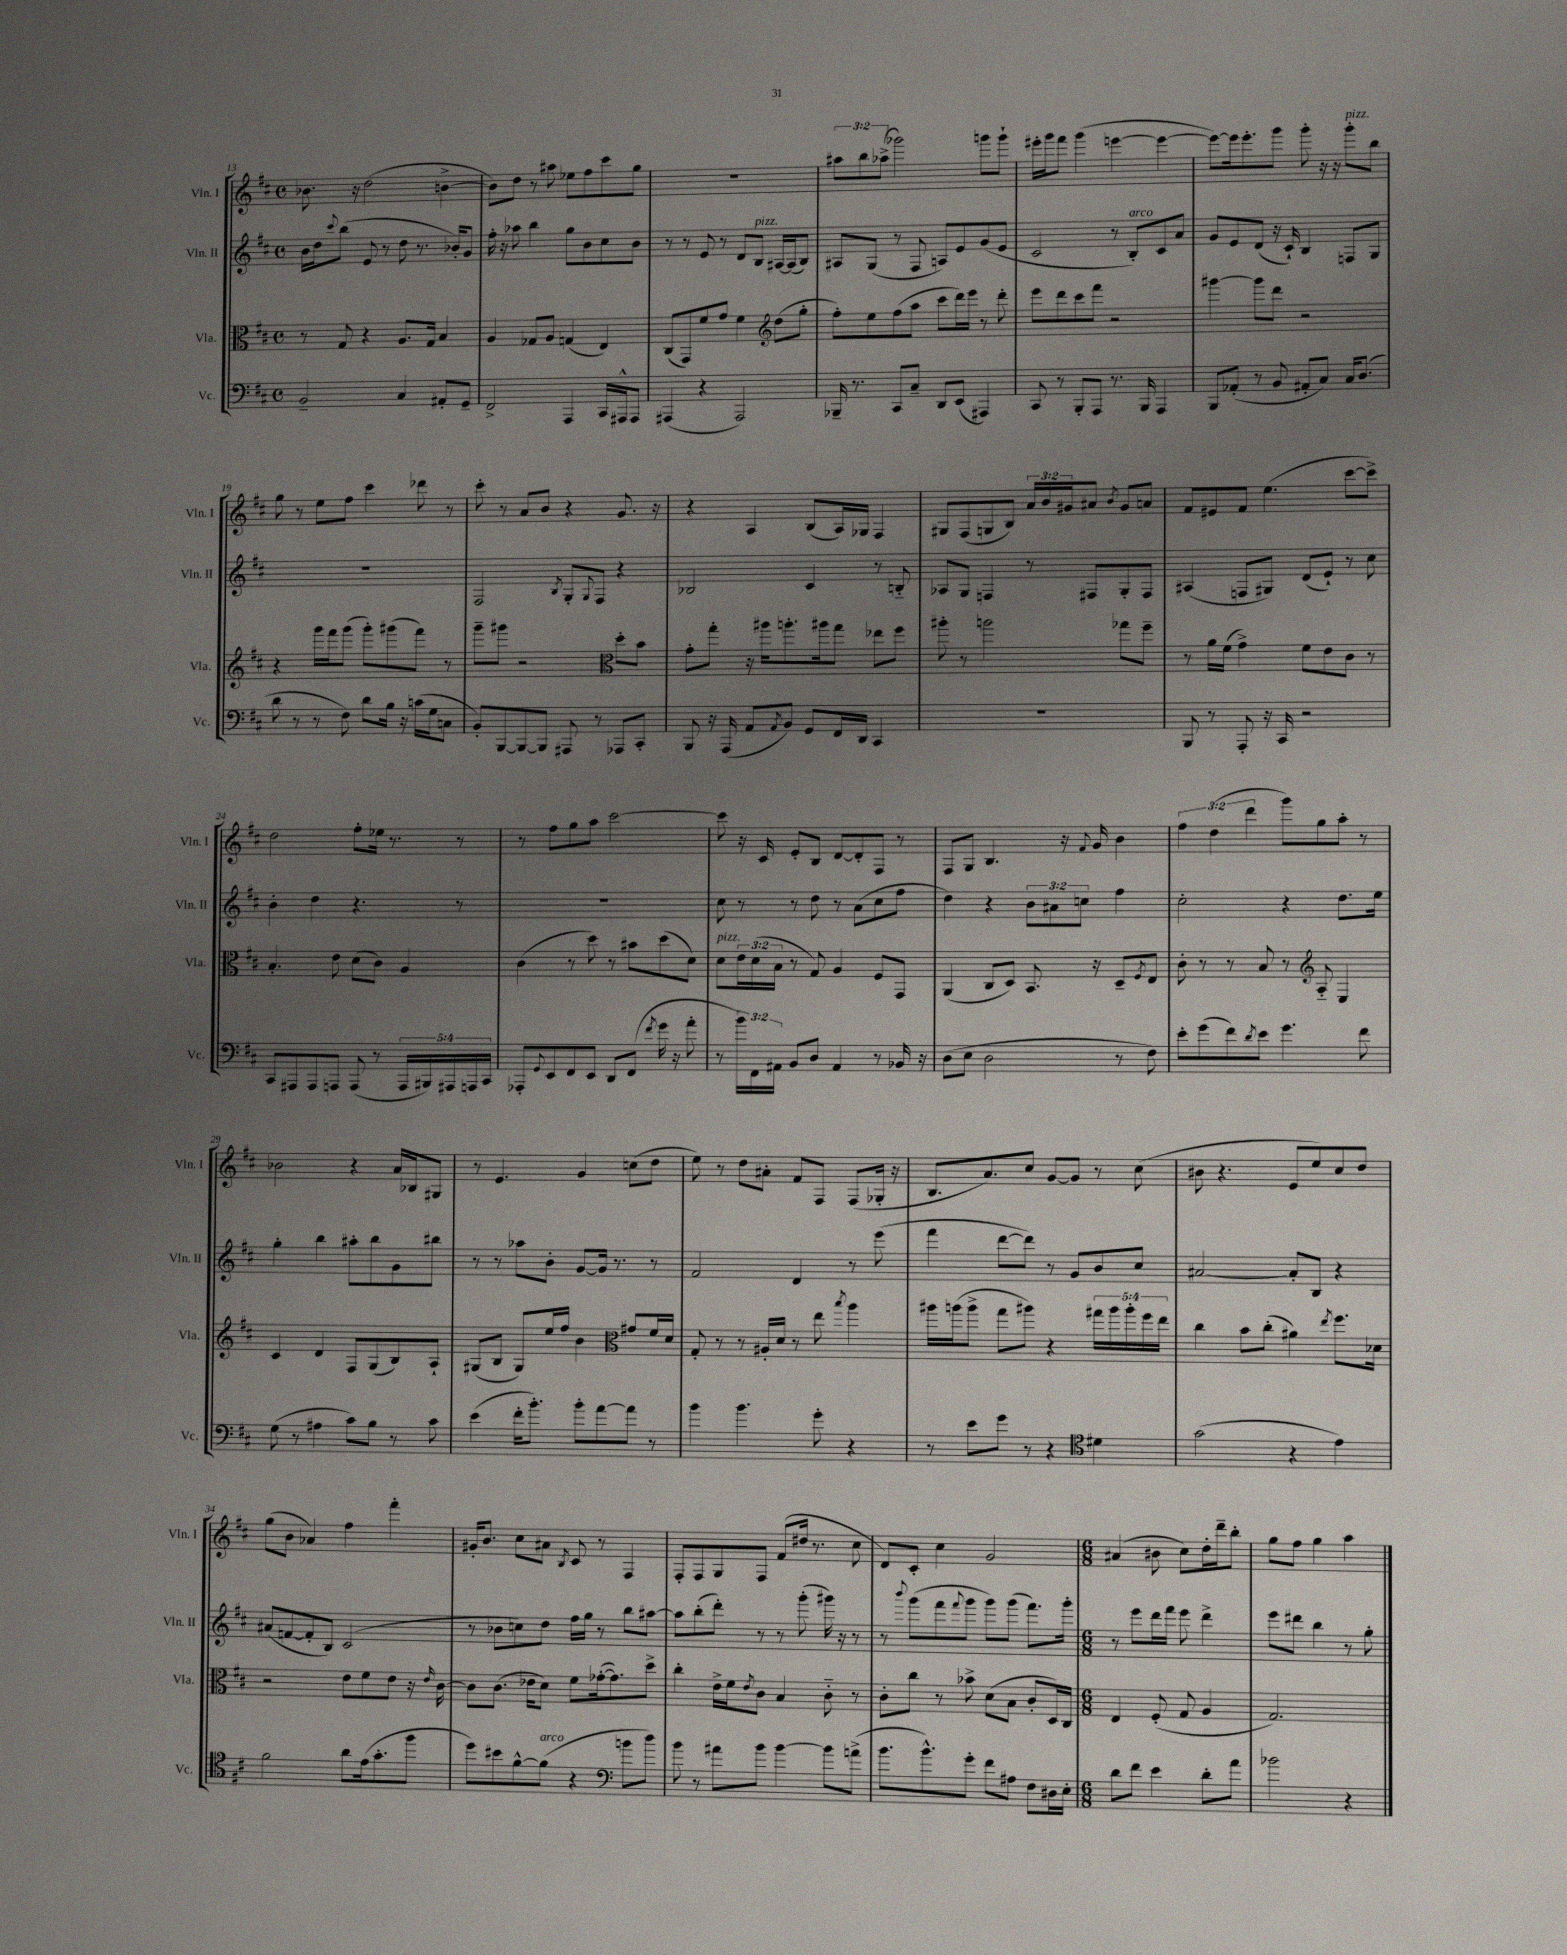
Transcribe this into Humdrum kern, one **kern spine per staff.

**kern	**kern	**kern	**kern
*staff4	*staff3	*staff2	*staff1
*clefF4	*clefC3	*clefG2	*clefG2
*k[f#c#]	*k[f#c#]	*k[f#c#]	*k[f#c#]
*M4/4	*M4/4	*M4/4	*M4/4
*met(c)	*met(c)	*met(c)	*met(c)
2BB~/	8r	16b\LL	8.b-\
.	.	16dd\J	.
.	.	8qqccc#/	.
.	8G/	(8bb\J	.
.	.	.	16r
.	4r	8e/	(2dd\
.	.	8r	.
4C#/	8.A/L	8dd\	.
.	.	8.r	.
.	16G/Jk	.	.
8AA#'/L	4B/	.	[4b^\
.	.	16b-'/LK)	.
8GG~/J	.	8g/J	.
=	=	=	=
2FF#^/	4A/	16ff#'\	8b\]L)
.	.	16r	.
.	.	8aa-\	8dd\J
.	8G-/L	4bb\	8r
.	8A/J	.	8aa#\
4AAA/	(4G/	8gg\L	8ee-\L
.	.	8b\	8ff#\
16CC#/LL	4E/)	8cc#\	8ccc#\
16AAA#^^/J	.	.	.
8AAA#/J	.	8b\J	8gg\J
=	=	=	=
(4AAA#/	(8C#/L	8r	1r
.	8GG/)	8r	.
4r	8f#/	8e/	.
.	8g/J	8r	.
2AAA#/)	4f#\	8d/L	.
.	.	8B/J	.
*	*clefG2	*	*
.	(8dd\L	[16A#/LL	.
.	.	(16A#/]J	.
.	8gg'\J	8B/J)	.
=	=	=	=
16BBB-~/	8ff#'\L)	8A#/L	12aa#\L
8.r	.	.	.
.	.	.	12bb\
.	8ee\	(8G/J	.
.	.	.	(12aa-^\J
8CC#/L	(8ff#\	8r	2ggg-\)
8C#~/J	8aa\J	8F#/	.
8DD/L	8ccc#\L	8A/L)	.
(8EE/J	16ddd\L)	8e/	.
.	16eee\JJ	.	.
4AAA#/)	8r	(8g/	8ggg\L
.	8ddd'\	8e/J	8ggg`\J
=	=	=	=
8CC#/	8eee\L	2c#/	16eee#'\LL
.	.	.	16ggg\J
8r	8ddd\	.	8fff#\J
8BBB'/L	8ccc#\	.	(4ggg\
8AAA/J	8fff#\J	.	.
8.r	2r	8r	[4eee\
.	.	8B'/L)	.
16BBB/	.	.	.
4AAA/	.	8c#/	4eee\_
.	.	8a/J	.
=	=	=	=
8BBB/L	[4ggg#\	8g/L	8eee\_L)
(8AA-'/J	.	8e/	16eee\]k
.	.	.	8.eee'\
8r	8ggg#\]L	(8d/J	.
8BB/	8ddd\J	16r	8ggg\J
.	.	16c#`/)	.
8AA#'/L	2r	4B/	8ggg'\
8C#/J)	.	.	16r
.	.	.	16r
16C#/LK	.	8F/L	8ggg'\L
(8.D/J	.	.	.
.	.	8G/J	8bb\J
=	=	=	=
8d\	4r	1r	8gg\
8r	.	.	8r
8r	16ggg\LL	.	8ee\L
.	16fff#\J	.	.
8F#\)	(8ggg\J	.	8ff#\J
8d\L	8ggg'\L)	.	4ccc#\
16B\Jk	(8ggg#\	.	.
16r	.	.	.
(16c\LL	8fff#\J)	.	8ddd-\
16G\J	.	.	.
8C\J	8r	.	8r
=	=	=	=
8BB'/L)	8ggg~\L	2F#/	8ccc#'\
[8BBB/	8ggg#\J	.	8r
8BBB/_	2r	.	8a/L
8BBB/]J	.	.	8b/J
.	.	8qB/	.
8AAA#/	.	8G'/L	4r
.	.	8qqG/	.
8r	.	8F#/J	.
*	*clefC3	*	*
8AAA-/L	8dd'\L	4r	8.g/
8CC#'/J	8b\J	.	.
.	.	.	16r
=	=	=	=
8BBB/	8g'\L	2B-/	4r
16r	8gg'\J	.	.
(16AAA/	.	.	.
8AA/L	16r	.	4A/
.	16aa#\LK	.	.
8qAA/	.	.	.
8BB/J)	8.aa'\	.	.
8GG/L	.	4c#/	(8B/L
.	16aa#\k	.	.
16FF#/L	8gg\J	.	16A/L)
16DD/JJ	.	.	16G-/JJ
4CC#/	8ee-\L	8r	4F#/
.	8ff#\J	8B'~/	.
=	=	=	=
1r	8aa#'\	8A-/L	8G#/L
.	8r	8G/J	(8F#/
.	2aa\	4F/	8G/
.	.	.	8B/J)
.	.	8r	24a/LL
.	.	.	24b/
.	.	.	24g#/J
.	.	8F#/L	8a#/J
.	.	.	8qb/
.	8gg-\L	8G'/	8g#/L
.	8ff#~\J	8F#/J	8a/J
=	=	=	=
8BBB/	8r	(4A#/	8f#/L
8r	16a\LL	.	8e#/
.	(16f#\JJ	.	.
8AAA'/	4g^\)	8F/L	8f#/J
16r	.	8G#/J)	(4.ee\
16CC#/	.	.	.
2r	8f#\L	(8d/L	.
.	8e\	8e`/J)	.
.	8c#\J	8r	[8ccc#\L
.	8r	8cc#\	8ccc#^\]J)
=	=	=	=
8CC#/L	4.B'/	4b'\	2dd\
8AAA#/	.	.	.
8AAA#/	.	4dd\	.
8AAA/J	8e\	.	.
(8AAA/	(8d\L	4.r	8ff#'\L
8r	8c#\J)	.	16ee-\Jk
.	.	.	8.r
20AAA/LL	4A/	.	.
20BBB#/)	.	.	.
20AAA#/	.	.	.
.	.	8r	8r
20AAA/	.	.	.
20CC#/JJ	.	.	.
=	=	=	=
8AAA-'/L	(4c#\	1r	8r
8qqGG/	.	.	.
8EE/	.	.	8ff#\L
8FF#/	8r	.	8gg\
8EE/J	8dd\)	.	8aa\J
8DD/L	8r	.	[2ccc#\
(8FF#/J	8b#\L	.	.
8qf#/	.	.	.
16g\	(8dd\	.	.
16r	.	.	.
8a'\	8d\J)	.	.
=	=	=	=
8r	8d\L	8cc#\	8ccc#\]
24b\LL)	24e\L	8r	16r
24FF#\	(24d\	.	.
.	.	.	16c#/
24AA#\JJ	24B\JJ	.	.
8BB/L	8r	8r	8e'/L
8D/J	8G/)	8dd\	8B/J
4AA#/	4A/	8r	[8d/L
.	.	(8a\L	8d'/]
8r	8F#/L	8cc#\	8F#/J
16BB-/	8GG/J	8ff#\J	8r
16r	.	.	.
=	=	=	=
(8D\L	(4AA/	4dd\)	8F#/L
8E\J	.	.	8G/J
2D\	8C#/L	4r	4.B/
.	8D/J)	.	.
.	8.BB/	12b\L	.
.	.	12a#\	.
.	.	.	16r
.	.	12cc\J	.
.	.	.	8qqf#/
.	16r	.	16g/
8r	8D~/L	4ff#\	4b\
.	8qF#/	.	.
8F#\)	8E/J	.	.
=	=	=	=
8e'\L	8c#'\	2cc#'\	6ff#\
(8g\	8r	.	.
.	.	.	(6dd\
8f#\)	8r	.	.
.	.	.	6ddd\
8qd/	.	.	.
8e\J	8B/	.	.
4.g\	8r	4r	8ggg\L)
.	8A'~/	.	8gg\
.	4E/	8.dd\L	8aa'\J
8f#\	.	.	8r
.	.	16ee\Jk	.
=	=	=	=
*	*clefG2	*	*
(8G\	4c#/	4gg'\	2b-\
8r	.	.	.
4A#\	4d/	4bb\	.
8c#\L)	8F#/L	8aa#'\L	4r
8B\J	(8G/	8bb\	.
8r	8B/)	8g\	16a/LL
.	.	.	16B-/J
8c#\	8A`/J	8bb#\J	8G#/J
=	=	=	=
(4e\	(8G#/L	8r	8r
.	8B/J	8r	4.e/
16f#'\LK	8G#/L)	8aa-\L	.
8.b'\J)	.	.	.
.	16ee/L	8b'\J	.
.	16ff#/JJ	.	.
8b'\L	4b\	[8g/L	4g/
[8a\	.	16g/]Jk	.
.	.	8.r	.
8a\]J	8g#/L	.	(8cc\L
8r	16f#/L	8r	8dd\J
.	16d/JJ	.	.
=	=	=	=
*	*clefC3	*	*
4b\	8G'/	2f#/	8ee\)
.	8r	.	8r
4.b\	8r	.	8dd\L
.	16A#'/LL	.	8a#'\J
.	16d/JJ	.	.
.	8r	4d/	8f#/L
8g'\	8ee\	.	8F#/J
.	8qbb/	.	.
4r	4aa\	8r	(8F#/L
.	.	(8eee\	16G-'/Jk
.	.	.	16r
=	=	=	=
8r	16aa#\LL	4fff#\	8.B/L
.	(16aa\J	.	.
8e\L	8aa^\J	.	.
.	.	.	8.a/)
8g\J	8gg\L	[8ddd\L	.
8r	8aa#\J)	8ddd\]J)	8cc#/J
4r	4r	8r	[8g/L
.	.	8g/L	8g/]J
4d#\	20gg#\LL	8b/	8r
.	20aa#\	.	.
.	20aa#'\	.	.
.	.	8cc#/J	(8cc#\
.	20ff#\	.	.
.	20ee\JJ	.	.
=	=	=	=
*clefC4	*	*	*
(2g\	4cc#\	[2a#/	8b#\
.	.	.	4.r
.	8b\L	.	.
.	(8cc#'\J	.	.
4r	4a#\)	8a#'/]L	8e/L
.	.	8B/J	8ee/)
.	8qee/	.	.
4e\)	8.ff#\L	4r	8cc#/
.	.	.	8dd/J
.	16d-\Jk	.	.
=	=	=	=
2f#\	2r	(8a#/L	(8gg\L
.	.	[8f/	8b\J
.	.	8f'/]	4a-/)
.	.	8B/J)	.
8a\L	8e\L	(2c#/	4ff#\
(16e\k	8f#\	.	.
8.g'\	.	.	.
.	8e\J	.	4fff#'\
8ff#\J	16r	.	.
.	16qqe/	.	.
.	[16c#\	.	.
=	=	=	=
8dd\L)	8c#\]L	8r	16g#'/LK
.	.	.	8.b/J
8b#\	(8.c#\J	8b-\L	.
[8f#^^\	.	8cc\)	8cc#\L
.	16e-\LK	.	.
(8f#\]J	8d\J)	8dd\J	8a#\J
.	.	.	8qB/
4r	8f#\L	16ff#\LL	8c#/
.	.	16gg\JJ	.
.	([16g-'\k	8r	8r
.	8.g-\])	.	.
8b\L	.	8bb\L	4F#/
8dd\J)	8dd^\J	[8aa#\J	.
=	=	=	=
*clefF4	*	*	*
8b\	4cc#'\	8aa#\]L	8F#'/L
8r	.	(8bb'\	8F#/
8a#\L	16e^\LL	8ddd'\J)	8G/
.	16f#\J	.	.
.	8qe/	.	.
8b\J	8c#\J	8r	8F#/J
[4b\	4B/	8r	(8f#/L
.	.	(8ggg'\	16dd#/Jk
.	.	.	8.r
8b\]L	8c#'~\	16ggg#\)	.
.	.	16r	.
(8a^\J	8r	8r	8cc#\
=	=	=	=
8.b\L	8c#'\L	8r	8d/L)
.	.	8qqbbb/	.
.	8cc#\J	(8ggg\L	8c#'/J
8.b^^\)	.	.	.
.	8r	8fff#\	4cc#\
.	.	8qqfff#/	.
8g'\J	8b-^\	8ggg\J	.
8f#\L	(8d\L	8ggg\L)	2g/
8A#\J	8B\J	(8ggg\J	.
8F#\L	8c#'/L	8.fff#\L)	.
16D#\L	16D/L)	.	.
16E'\JJ	16C#/JJ	16ggg'\Jk	.
=	=	=	=
*M6/8	*M6/8	*M6/8	*M6/8
8d\L	4E/	8r	(4a#/
8f#\J	.	8eee\L	.
4e\	(8F#'/	16ddd\L	8b#\
.	.	16fff#\JJ	.
.	8G/	8eee\	8cc#\L)
8d'\L	4A/	4ddd^\	16dd'\L
.	.	.	16ddd~\J
8a\J	.	.	8bb'\J
=	=	=	=
2b-\	2.G/)	8eee\L	8gg\L
.	.	8ddd#\J	8ff#\J
.	.	4bb\	4gg\
4r	.	8r	4aa\
.	.	8gg'\	.
==	==	==	==
*-	*-	*-	*-
